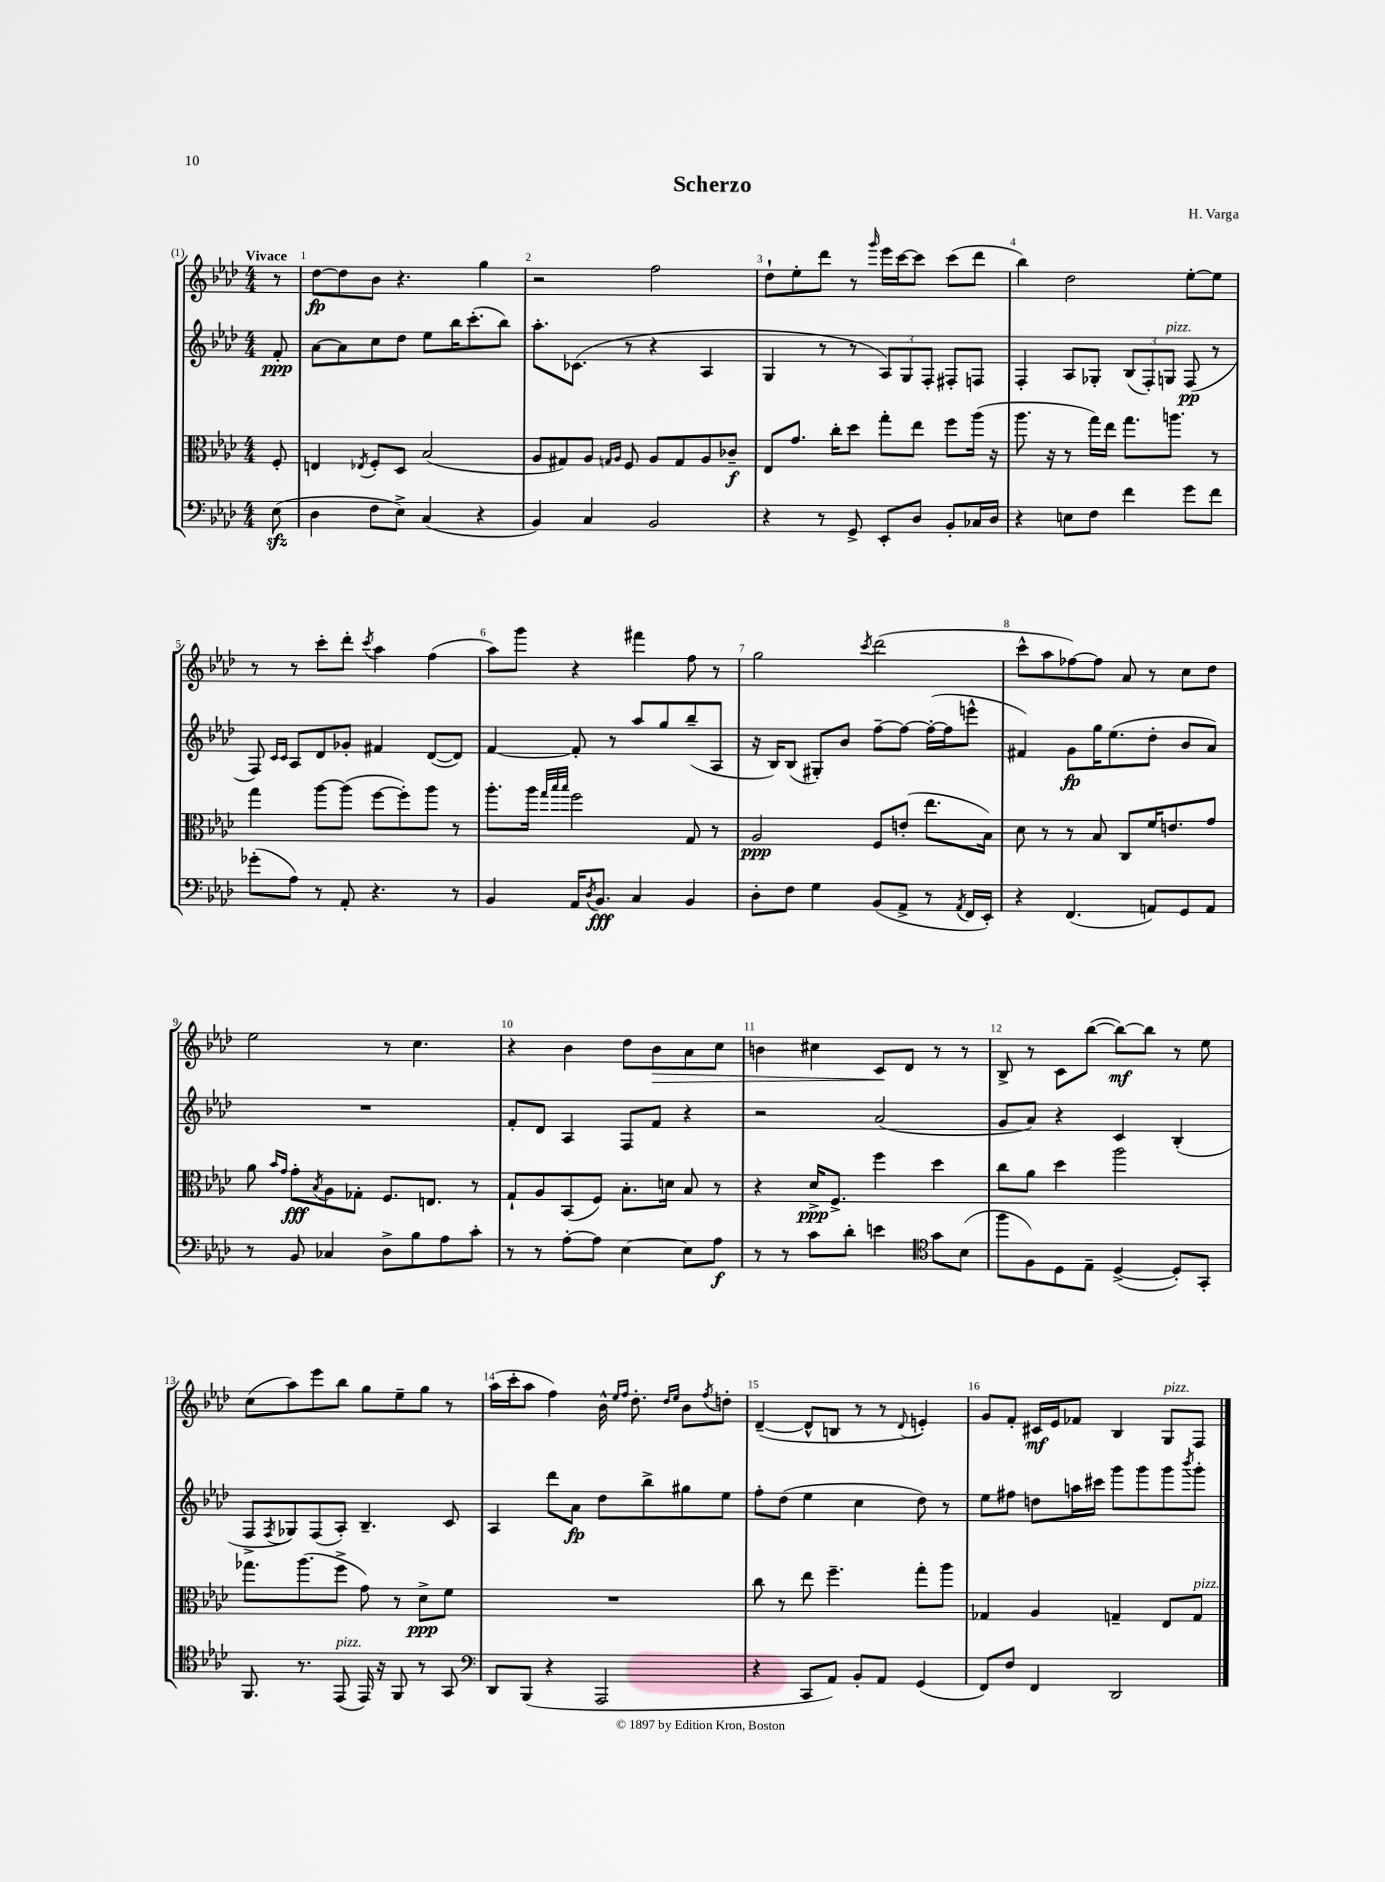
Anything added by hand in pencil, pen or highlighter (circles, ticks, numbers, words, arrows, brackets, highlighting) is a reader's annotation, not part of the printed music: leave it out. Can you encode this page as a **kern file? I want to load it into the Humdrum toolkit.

**kern	**dynam	**kern	**dynam	**kern	**dynam	**kern	**dynam
*part4	*part4	*part3	*part3	*part2	*part2	*part1	*part1
*staff4	*staff4	*staff3	*staff3	*staff2	*staff2	*staff1	*staff1
*clefF4	*	*clefC3	*	*clefG2	*	*clefG2	*
*k[b-e-a-d-]	*	*k[b-e-a-d-]	*	*k[b-e-a-d-]	*	*k[b-e-a-d-]	*
*M4/4	*	*M4/4	*	*M4/4	*	*M4/4	*
=	=	=	=	=	=	=	=
!	!	!	!	!	!	!LO:TX:a:B:t=Vivace	!
(8E-zz\	.	8F'/	.	8f'/	ppp	8r	.
=1	=1	=1	=1	=1	=1	=1	=1
4D-\	.	4En/	.	[8a-\L	.	[8dd-\L	fp
.	.	.	.	8a-\]	.	8dd-\]	.
.	.	8qE-X/	.	.	.	.	.
8F\L	.	8F'/L	.	8cc\	.	8b-\J	.
8E-^\J)	.	8D-/J	.	8dd-\J	.	4.r	.
(4C/	.	(2B-/	.	8ee-\L	.	.	.
.	.	.	.	16bb-\K	.	.	.
.	.	.	.	(8.ccc'\	.	.	.
4r	.	.	.	.	.	4gg\	.
.	.	.	.	8bb-\J)	.	.	.
=2	=2	=2	=2	=2	=2	=2	=2
4BB-/)	.	8A-/L	.	8.aa-'\L	.	2r	.
.	.	8G#X/)	.	.	.	.	.
.	.	.	.	(8.c-X\J	.	.	.
4C/	.	8A-/J	.	.	.	.	.
.	.	16qqGn/LL	.	.	.	.	.
.	.	16qqA-/JJ	.	.	.	.	.
.	.	8F/	.	8r	.	.	.
2BB-/	.	8A-/L	.	4r	.	2ff\	.
.	.	8G/	.	.	.	.	.
.	.	8A-/	.	4A-/	.	.	.
.	.	8c-X~/J	f	.	.	.	.
=3	=3	=3	=3	=3	=3	=3	=3
4r	.	8E-/L	.	4G/	.	8dd-`\L	.
.	.	8.g/J	.	.	.	8ee-'\	.
8r	.	.	.	8r	.	8ddd-\J	.
.	.	16cc'\KL	.	.	.	.	.
8GG^/	.	8dd-\J	.	8r	.	8r	.
.	.	.	.	.	.	16qqggg/	.
8EE-'/L	.	8gg'\L	.	12A-/L)	.	16eee-\LL	.
.	.	.	.	.	.	[16ccc\J	.
.	.	.	.	12G/	.	.	.
8D-/J	.	8ee-\J	.	.	.	8ccc\J]	.
.	.	.	.	12F'/J	.	.	.
8BB-'/L	.	8ff\L	.	8F#X'/L	.	(8ccc\L	.
16C-X/L	.	(16aa-\Jk	.	8Fn/J	.	8ddd-\J	.
16D-/JJ	.	16r	.	.	.	.	.
=4	=4	=4	=4	=4	=4	=4	=4
4r	.	8.aa-\	.	4F'/	.	4bb-\)	.
.	.	16r	.	.	.	.	.
8En\L	.	8r	.	8A-/L	.	2dd-\	.
8F\J	.	16gg\LL)	.	8G-X'/J	.	.	.
.	.	16ee-\JJ	.	.	.	.	.
4f\	.	8.gg\L	.	(12B-/L	.	.	.
.	.	.	.	12F'/)	.	.	.
!	!	!	!	!LO:TX:a:i:t=pizz.	!	!	!
.	.	.	.	12Gn/J	.	.	.
.	.	8.aan\J	.	.	.	.	.
8g\L	.	.	.	(8F/	pp	[8ee-'\L	.
8f\J	.	8r	.	8r	.	8ee-\J]	.
!!LO:LB:g=z
=5	=5	=5	=5	=5	=5	=5	=5
(8g-X'\L	.	4gg\	.	8F/)	.	8r	.
.	.	.	.	16qqc/LL	.	.	.
.	.	.	.	16qqc/JJ	.	.	.
8A-\J)	.	.	.	8A-/L	.	8r	.
8r	.	[8aa-\L	.	8d-/	.	8ccc'\L	.
8AA-'/	.	(8aa-\J]	.	8g-X'/J	.	8ddd-'\J	.
.	.	.	.	.	.	8qccc/	.
4.r	.	[8ff\L	.	4f#X/	.	4aa-\	.
.	.	8ff'\])	.	.	.	.	.
.	.	8aa-\J	.	([8d-/L	.	(4ff\	.
8r	.	8r	.	8d-/J])	.	.	.
=6	=6	=6	=6	=6	=6	=6	=6
4BB-/	.	8.aa-'\L	.	[4f/	.	8aa-\L)	.
.	.	.	.	.	.	8ggg\J	.
.	.	16aa-\Jk	.	.	.	.	.
.	.	32qqgg/LLL	.	.	.	.	.
.	.	32qqbb-/	.	.	.	.	.
.	.	32qqbb-/JJJ	.	.	.	.	.
16AA-/KL	.	2ff\	.	8f'/]	.	4r	.
8qD-/	.	.	.	.	.	.	.
8.BB-/J	fff	.	.	.	.	.	.
.	.	.	.	8r	.	.	.
4C/	.	.	.	8aa-/L	.	4fff#X\	.
.	.	.	.	8gg/	.	.	.
4BB-/	.	8G/	.	(8bb-~/	.	8ff\	.
.	.	8r	.	8A-/J	.	8r	.
=7	=7	=7	=7	=7	=7	=7	=7
8D-'\L	.	2A-/	ppp	16r	.	2gg\	.
.	.	.	.	16B-/KL)	.	.	.
8F\J	.	.	.	(8B-/J	.	.	.
4G\	.	.	.	8G#X'/L)	.	.	.
.	.	.	.	8b-/J	.	.	.
.	.	.	.	.	.	8qccc/	.
(8BB-/L	.	8F/L	.	[8ff~\L	.	(2ddd-\	.
8AA-^/J	.	(8en'/J	.	8ff\J_	.	.	.
8r	.	8.ee-\L	.	(16ff'\LL_	.	.	.
.	.	.	.	16ff\J]	.	.	.
8qAA-/	.	.	.	.	.	.	.
16FF/LL	.	.	.	8eeen^^\J	.	.	.
16EE-'/JJ)	.	16B-\Jk)	.	.	.	.	.
=8	=8	=8	=8	=8	=8	=8	=8
4r	.	8d-\	.	4f#X/)	.	8ccc^^\L	.
.	.	8r	.	.	.	8aa-\	.
(4.FF/	.	8r	.	8g\L	fp	[8ff-X\)	.
.	.	8B-/	.	16gg\K	.	8ff-\J]	.
.	.	.	.	(8.ee-\	.	.	.
.	.	8C/L	.	.	.	8a-/	.
8AAn/L)	.	16f/K	.	8dd-'\J	.	8r	.
.	.	8.en/	.	.	.	.	.
8GG/	.	.	.	8b-/L	.	8cc\L	.
8AA/J	.	8g/J	.	8a-/J)	.	8dd-\J	.
!!LO:LB:g=z
=9	=9	=9	=9	=9	=9	=9	=9
8r	.	8a-\	.	1r	.	2ee-\	.
.	.	16qqb-/LL	.	.	.	.	.
.	.	16qqg/JJ	.	.	.	.	.
8BB-/	.	8g'\L	fff	.	.	.	.
.	.	8qB-/	.	.	.	.	.
4C-X/	.	8A-\	.	.	.	.	.
.	.	8G-X'\J	.	.	.	.	.
8D-^\L	.	8.F/L	.	.	.	8r	.
8B-\	.	.	.	.	.	4.cc\	.
.	.	8.En/J	.	.	.	.	.
8A-\	.	.	.	.	.	.	.
8c'\J	.	8r	.	.	.	.	.
=10	=10	=10	=10	=10	=10	=10	=10
8r	.	8G`/L	.	8f'/L	.	4r	.
8r	.	8A-/	.	8d-/J	.	.	.
[8A-'\L	.	(8BB-/	.	4A-/	.	4b-\	.
8A-\J]	.	8F/J)	.	.	.	.	.
[4E-\	.	8.B-'\L	.	8F/L	.	8dd-\L	.
!	!	!	!	!	!	!	!LO:HP:b
.	.	.	.	8f/J	.	8b-\	>
.	.	16dn\Jk	.	.	.	.	.
8E-\L]	.	8B-/	.	4r	.	8a-\	.
8A-\J	f	8r	.	.	.	8cc\J	.
=11	=11	=11	=11	=11	=11	=11	=11
8r	.	4r	.	2r	.	4bn\	.
8r	.	.	.	.	.	.	.
8c\L	.	16d-^/KL	ppp	.	.	4cc#X\	.
.	.	8.F^/J	.	.	.	.	.
8d-'\J	.	.	.	.	.	.	.
4en\	.	4ff\	.	(2a-/	.	8c/L	.
.	.	.	.	.	.	8d-/J	]
*clefC4	*	*	*	*	*	*	*
8g\L	.	4dd-\	.	.	.	8r	.
(8B-\J	.	.	.	.	.	8r	.
=12	=12	=12	=12	=12	=12	=12	=12
8ff\L	.	8cc\L	.	8g/L	.	8B-^/	.
8F\)	.	8a-\J	.	8a-/J)	.	8r	.
8D-\	.	4dd-\	.	4r	.	8c\L	.
8E-~\J	.	.	.	.	.	([8bb-\J	.
([4D-^/	.	2aa-\	.	4c/	.	8bb-\L_)	mf
.	.	.	.	.	.	8bb-\J]	.
8D-'/L])	.	.	.	(4B-'/	.	8r	.
8GG'/J	.	.	.	.	.	8ee-\	.
!!LO:LB:g=z
=13	=13	=13	=13	=13	=13	=13	=13
8.FF/	.	8.gg-X\L	.	8F^/L	.	(8cc\L	.
.	.	.	.	8qF/	.	.	.
.	.	.	.	8G-X/)	.	8aa-\)	.
8.r	.	(8.aa-\	.	.	.	.	.
.	.	.	.	(8F/	.	8eee-\	.
!LO:TX:a:i:t=pizz.	!	!	!	!	!	!	!
(8EE-/	.	8ff^\J	.	8A-'/J)	.	8bb-\J	.
16EE-/)	.	8g\)	.	4.B-~/	.	8gg\L	.
16r	.	.	.	.	.	.	.
8FF/	.	8r	.	.	.	8ee-~\	.
8r	.	8d-^\L	ppp	.	.	8gg\J	.
8GG/	.	8f\J	.	8c/	.	8r	.
=14	=14	=14	=14	=14	=14	=14	=14
*clefF4	*	*	*	*	*	*	*
8DD-/L	.	1r	.	4A-/	.	(16aa-\LL	.
.	.	.	.	.	.	16ccc'\J	.
(8BBB-/J	.	.	.	.	.	8aa-\J	.
4r	.	.	.	8ddd-\L	.	4ff\)	.
.	.	.	.	8a-\J	fp	.	.
2AAA-/	.	.	.	8dd-\L	.	16b-^^\	.
.	.	.	.	.	.	16qqee-/LL	.
.	.	.	.	.	.	16qqff/JJ	.
.	.	.	.	.	.	8.dd-'\	.
.	.	.	.	8bb-^\	.	.	.
.	.	.	.	.	.	16qqdd-/LL	.
.	.	.	.	.	.	16qqee-/JJ	.
.	.	.	.	8gg#X\	.	8b-\L	.
.	.	.	.	.	.	8qff/	.
.	.	.	.	8ee-\J	.	8ddn'\J	.
=15	=15	=15	=15	=15	=15	=15	=15
4r	.	8cc\	.	8ff'\L	.	([4d-~/	.
.	.	8r	.	(8dd-\J	.	.	.
8CC/L	.	8ee-\	.	4ee-\	.	8d-^^/L]	.
8AA-/J)	.	4.ff~\	.	.	.	8Bn/J	.
8BB-'/L	.	.	.	4cc\	.	8r	.
8AA-/J	.	.	.	.	.	8r	.
.	.	.	.	.	.	8qqd-/	.
(4GG/	.	8gg'\L	.	8dd-\)	.	4en'/)	.
.	.	8aa-\J	.	8r	.	.	.
=16	=16	=16	=16	=16	=16	=16	=16
8FF/L)	.	4G-X/	.	8ee-\L	.	8g/L	.
8F/J	.	.	.	8ff#X\J	.	8f'/J	.
4FF/	.	4A-/	.	8ddn\L	.	16c#X/LL	mf
.	.	.	.	.	.	16e-/J	.
.	.	.	.	16aan\L	.	8f-X/J	.
.	.	.	.	16ccc#X\JJ	.	.	.
2DD-/	.	4Gn~/	.	8ggg\L	.	4B-/	.
.	.	.	.	8ggg\	.	.	.
!	!	!	!	!	!	!LO:TX:a:i:t=pizz.	!
.	.	8E-/L	.	8ggg\	.	8G/L	.
.	.	.	.	8qbbb-/	.	.	.
!	!	!LO:TX:a:i:t=pizz.	!	!	!	!	!
.	.	8G/J	.	8ggg'\J	.	8F/J	.
==	==	==	==	==	==	==	==
*-	*-	*-	*-	*-	*-	*-	*-
